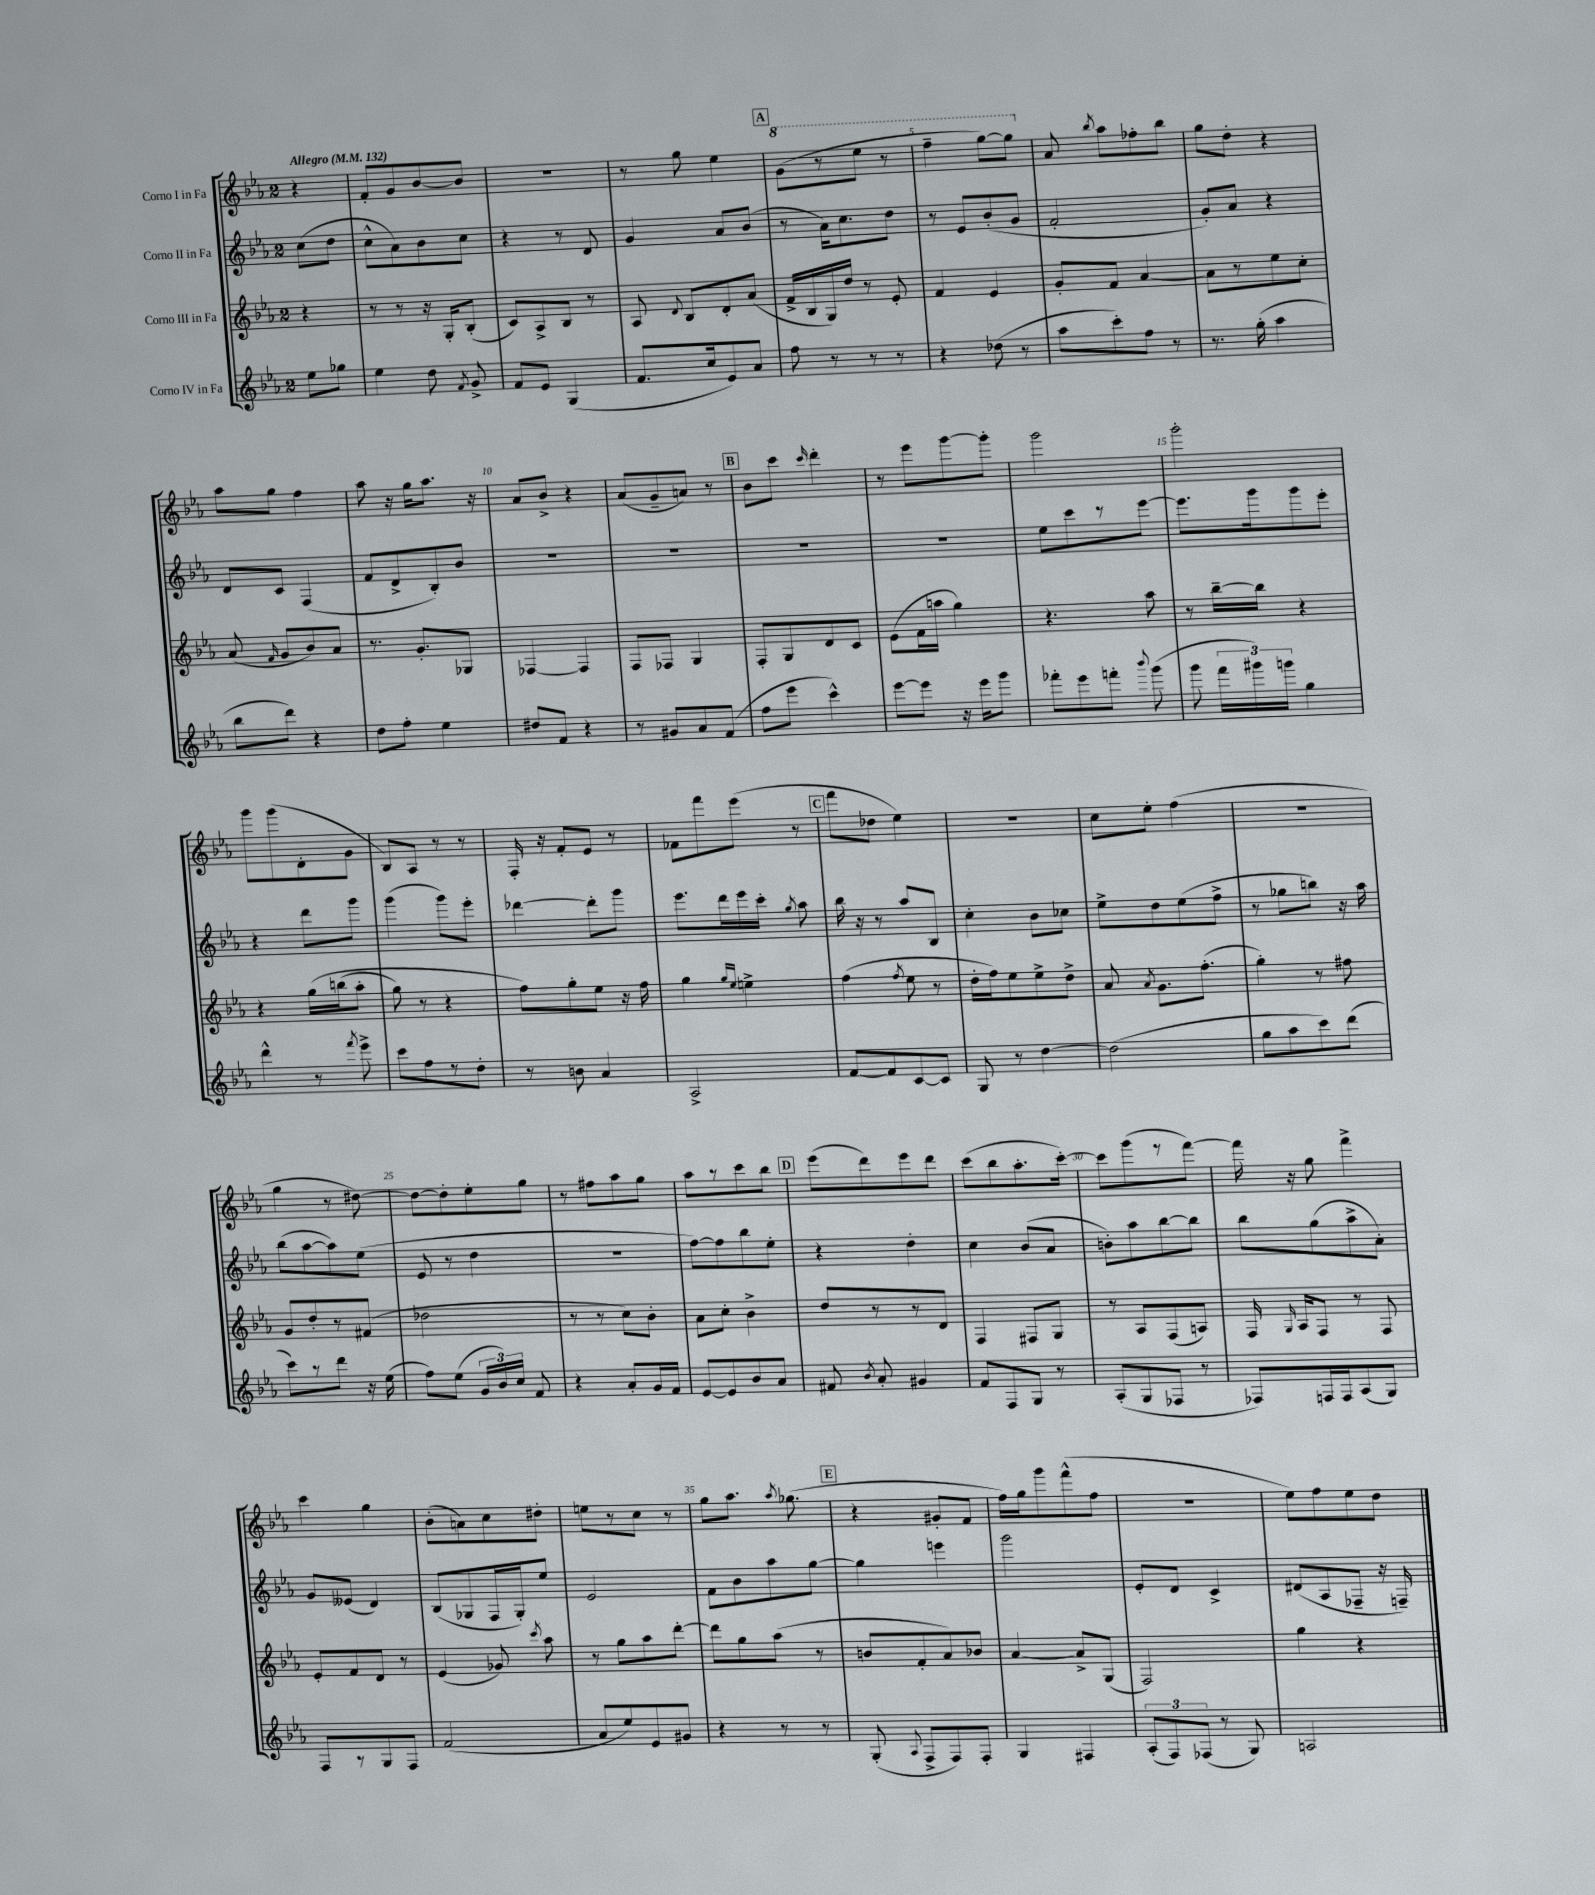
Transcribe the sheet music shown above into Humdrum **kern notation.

**kern	**kern	**kern	**kern
*staff4	*staff3	*staff2	*staff1
*clefG2	*clefG2	*clefG2	*clefG2
*k[b-e-a-]	*k[b-e-a-]	*k[b-e-a-]	*k[b-e-a-]
*M2/4	*M2/4	*M2/4	*M2/4
*MM132	*MM132	*MM132	*MM132
8ee-\L	4r	(8cc\L	4r
8gg-\J	.	8dd\J	.
=	=	=	=
4ee-\	8r	8cc^^\L	8f'/L
.	8r	8a-\)	8g/
8dd\	16r	8b-\	[8b-/
.	16G'/LK	.	.
8qf/	.	.	.
8g^/	(8B-'/J	8cc\J	8b-/]J
=	=	=	=
8f/L	8c/L)	4r	2r
8e-/J	8A-^/	.	.
(4G/	8B-/J	8r	.
.	8r	8d/	.
=	=	=	=
8.f/L	8A-/	4g/	8r
.	8qqd/	.	.
.	8B-/L	.	8gg\
16cc/k	.	.	.
8e-/)	8d'/	8a-/L	4ee-\
8a-/J	(8a-/J	(8b-/J	.
=	=	=	=
8ff\	16f^/LL	8r	(8gg\L
.	16B-/	.	.
8r	16G/)	16a-\LK)	8r
.	16dd/JJ	8.cc\	.
8r	8r	.	8eee-\J
8r	8e-'/	8dd\J	8r
=	=	=	=
4r	4f/	8r	4fff~\
.	.	8e-/L	.
(8dd-\	4e-/	(8b-'/	[8ggg\L)
8r	.	8g/J	8ggg\]J
=	=	=	=
8aa-\L	8g'/L	2f'/	8a-/
.	.	.	8qbb-/
8ccc'\)	8f/J	.	8aa-\L
8ff\J	[4a-/	.	8ff-'\
8r	.	.	8bb-\J
=	=	=	=
8.r	8a-\]L	8g'/L)	8gg\L
.	8r	8a-/J	8dd'\J
(16gg'\	.	.	.
4aa-\	8ee-\	4r	4r
.	8cc'\J	.	.
=	=	=	=
8bb-\L	(8a-/	8d/L	8aa-\L
.	16qqf/	.	.
8ddd\J)	8g/L	8c/J	8gg\J
4r	8b-/)	(4F/	4ff\
.	8a-/J	.	.
=	=	=	=
8dd\L	8.r	8f/L	8aa-\
8ff'\J	.	8d^/	16r
.	8.g'/L	.	16gg\LK
4ee-\	.	8B-'/)	8.aa-\J
.	8G-/J	8b-/J	.
.	.	.	16r
=	=	=	=
8dd#/L	[4F-/	2r	8a-/L
8f/J	.	.	8b-^/J
4r	4F-/]	.	4r
=	=	=	=
8r	8F/L	2r	(8a-/L
8g#/L	8F-/J	.	8g~/
8a-/	4G/	.	8a/J)
(8f/J	.	.	8r
=	=	=	=
8ff\L	8F'/L	2r	8b-\L
8eee-\J	8G/	.	8ccc\J
.	.	.	16qqccc/
4ccc^^\)	8d/	.	4ddd'\
.	8c/J	.	.
=	=	=	=
[8eee-\L	(8e-\L	2r	8r
8eee-\]J	16f\L	.	8eee-\L
.	16aa\JJ	.	.
16r	4gg\)	.	[8ggg\
16eee-\LK	.	.	.
8ggg\J	.	.	8ggg'\]J
=	=	=	=
8fff-'\L	4.r	8ee-\L	2ggg\
8eee-\	.	8ccc\	.
8fff'\J	.	8r	.
8qqbbb-/	.	.	.
(8ggg\	8aa-\	[8eee-\J	.
=	=	=	=
8ggg\	8r	8.eee-\]L	2ggg'\
24fff\LL	[16bb-~\LL	.	.
24ggg#\)	.	.	.
.	16bb-\]JJ	16ggg\k	.
24ggg\JJ	.	.	.
4gg\	4r	8ggg\	.
.	.	8eee-'\J	.
=	=	=	=
4ddd^^\	4r	4r	8ggg\L
.	.	.	(8ggg\
8r	&(16gg\LL	8ddd\L	8d'\
.	(16bb\J	.	.
8qfff/	.	.	.
8eee-^\	8aa-'\J	8ggg\J	8g\J
=	=	=	=
8ccc\L	8gg\)	(4ggg\	8B-/L)
8ff\	8r	.	8A-/J
8r	4r	8ggg\L)	8r
8dd'\J	.	8eee-'\J	8r
=	=	=	=
8r	8ff\L&)	[4ddd-\	16F'/
.	.	.	16r
8b\	8gg'\	.	8f'/L
4a-/	8ee-\J	8ddd-'\]L	8e-/J
.	16r	8ggg\J	8r
.	16ff\	.	.
=	=	=	=
2A-^/	4gg\	8.eee-\L	8f-\L
.	.	.	8fff\
.	.	16ddd\L	.
.	16qqgg/LL	.	.
.	16qqee-/JJ	.	.
.	4ee^\	16eee-\	(8eee-\J
.	.	16ccc'\JJ	.
.	.	8qgg/	.
.	.	8aa-\	8r
=	=	=	=
[8f/L	(4ff\	16bb-\	8fff\L
.	.	16r	.
8f/]	.	8r	8dd-\J
.	8qff/	.	.
[8c/	8ee-\	8aa-/L	4ee-\)
8c/]J	8r	8B-/J	.
=	=	=	=
8G/	16dd'\LL	4cc'\	2r
.	16ff\J)	.	.
8r	8ee-\	.	.
[4dd\	8ee-^\	8b-\L	.
.	8dd^\J	8cc-\J	.
=	=	=	=
(2dd\]	8a-/	8ee-^\L	8cc\L
.	8qa-/	.	.
.	8.g\L	8dd\	8ee-'\J
.	.	(8ee-\	(4ff\
.	(8.ff'\J	.	.
.	.	8ff^\J	.
=	=	=	=
8gg\L	4gg'\)	8r	2r
8aa-\	.	8gg-\L	.
8ccc\)	8r	8bb\J)	.
(8ddd\J	8ff#\	16r	.
.	.	16aa-\	.
=	=	=	=
8ccc\L)	8g/L	(8bb-\L	4gg\
8r	8dd'/	[8aa-\	.
8ddd\J	8r	8aa-\])	8r
16r	(8f#/J	(8ee-\J	[8dd#\)
(16ee-\	.	.	.
=	=	=	=
8ff\L)	2dd-\	8e-/	8dd#\_L
(8ee-\J	.	8r	8dd#'\]
24g/LL	.	4dd\	8ee-'\
24b-/)	.	.	.
24cc/JJ	.	.	.
8f/	.	.	8gg\J
=	=	=	=
4r	8r	2r	8r
.	8r	.	8ff#\L
8a-'/L	8cc\L)	.	8aa-\
16g/L	8b-'\J	.	8gg\J
16f/JJ	.	.	.
=	=	=	=
[8e-/L	8a-\L	[8ff\L)	8aa-\L
8e-/]	8cc'\J	8ff\]	8r
8b-/	4b-^\	8bb-\	8ccc\
8a-/J	.	8ee-'\J	8bb-\J
=	=	=	=
8f#/	8dd/L	4r	(8eee-\L
8qb-/	.	.	.
8a-'/	8r	.	8ddd\)
4g#/	8r	4dd'\	8eee-\
.	8d/J	.	8ddd\J
=	=	=	=
8f/L	4F/	4cc\	(8ccc\L
8F/	.	.	8bb-\
8G/J	8F#/L	(8b-/L	8.aa-'\
8r	8G/J	8a-/J	.
.	.	.	[16ccc'\Jk)
=	=	=	=
(8A-'/L	8r	8b'\L)	8ccc\]L
8G/	8A-/L	8aa-\	(8ggg\
8F-/J	(8F/	[8bb-\	8r
8r	8A/J)	8bb-\]J	[8fff\J)
=	=	=	=
8F-/L)	16F/	8bb-\L	16fff\]
.	16qqG/	.	.
.	16A-/LK	.	16r
16F/L	8F/J	(8gg\	8gg\
16F/J	.	.	.
(8A-/	8r	8aa-^\	4fff^\
8G/J)	8F/	8a-'\J)	.
=	=	=	=
8F/L	8e-'/L	8g/L	4ccc\
8r	8f/	(8e--/J	.
8G/	8d/J	4d/)	4gg\
8F/J	8r	.	.
=	=	=	=
(2f/	(4e-/	(8B-/L	(8b-'\L
.	.	8G-/	8a\)
.	8g-/)	16F/L	8cc\
.	.	16G-'/J)	.
.	8qccc/	.	.
.	8aa-\	8ee-/J	8dd#'\J
=	=	=	=
8a-/L	8r	2e-/	8ee\L
8ee-/)	8gg\L	.	8r
8e-/	8aa-\	.	8cc\J
8g#/J	[8ddd'\J	.	8r
=	=	=	=
4r	8ddd\]L	8f\L	8gg\L
.	8gg\	8b-\	8.aa-\J
8r	(8aa-\J	8aa-\	.
.	.	.	8qaa-/
.	.	.	(8.gg-\
8r	8r	[8gg\J	.
=	=	=	=
(8G'/	8b/L	4gg\]	4r
8qqA-/	.	.	.
8F^/L	8f'/	.	.
8F/)	8a-/)	4eee\	8g#'/L
8F'/J	8b-/J	.	8f/J
=	=	=	=
4G/	[4a-/	2ggg\	16ff\LL)
.	.	.	16gg\J
.	.	.	8ggg\
4F#/	8a-^/]L	.	(8fff^^\
.	(8G/J	.	8ff\J
=	=	=	=
(12A-'/L	2F/)	8e-'/L	2r
12F/)	.	.	.
.	.	8d/J	.
(12F-/J	.	.	.
8r	.	4c^/	.
8G/)	.	.	.
=	=	=	=
2A/	4gg\	(8d#/L	8ee-\L)
.	.	8A-/	8ff\
.	4r	8F-~/J	8ee-\
.	.	16r	8dd\J
.	.	16F~/)	.
==	==	==	==
*-	*-	*-	*-
